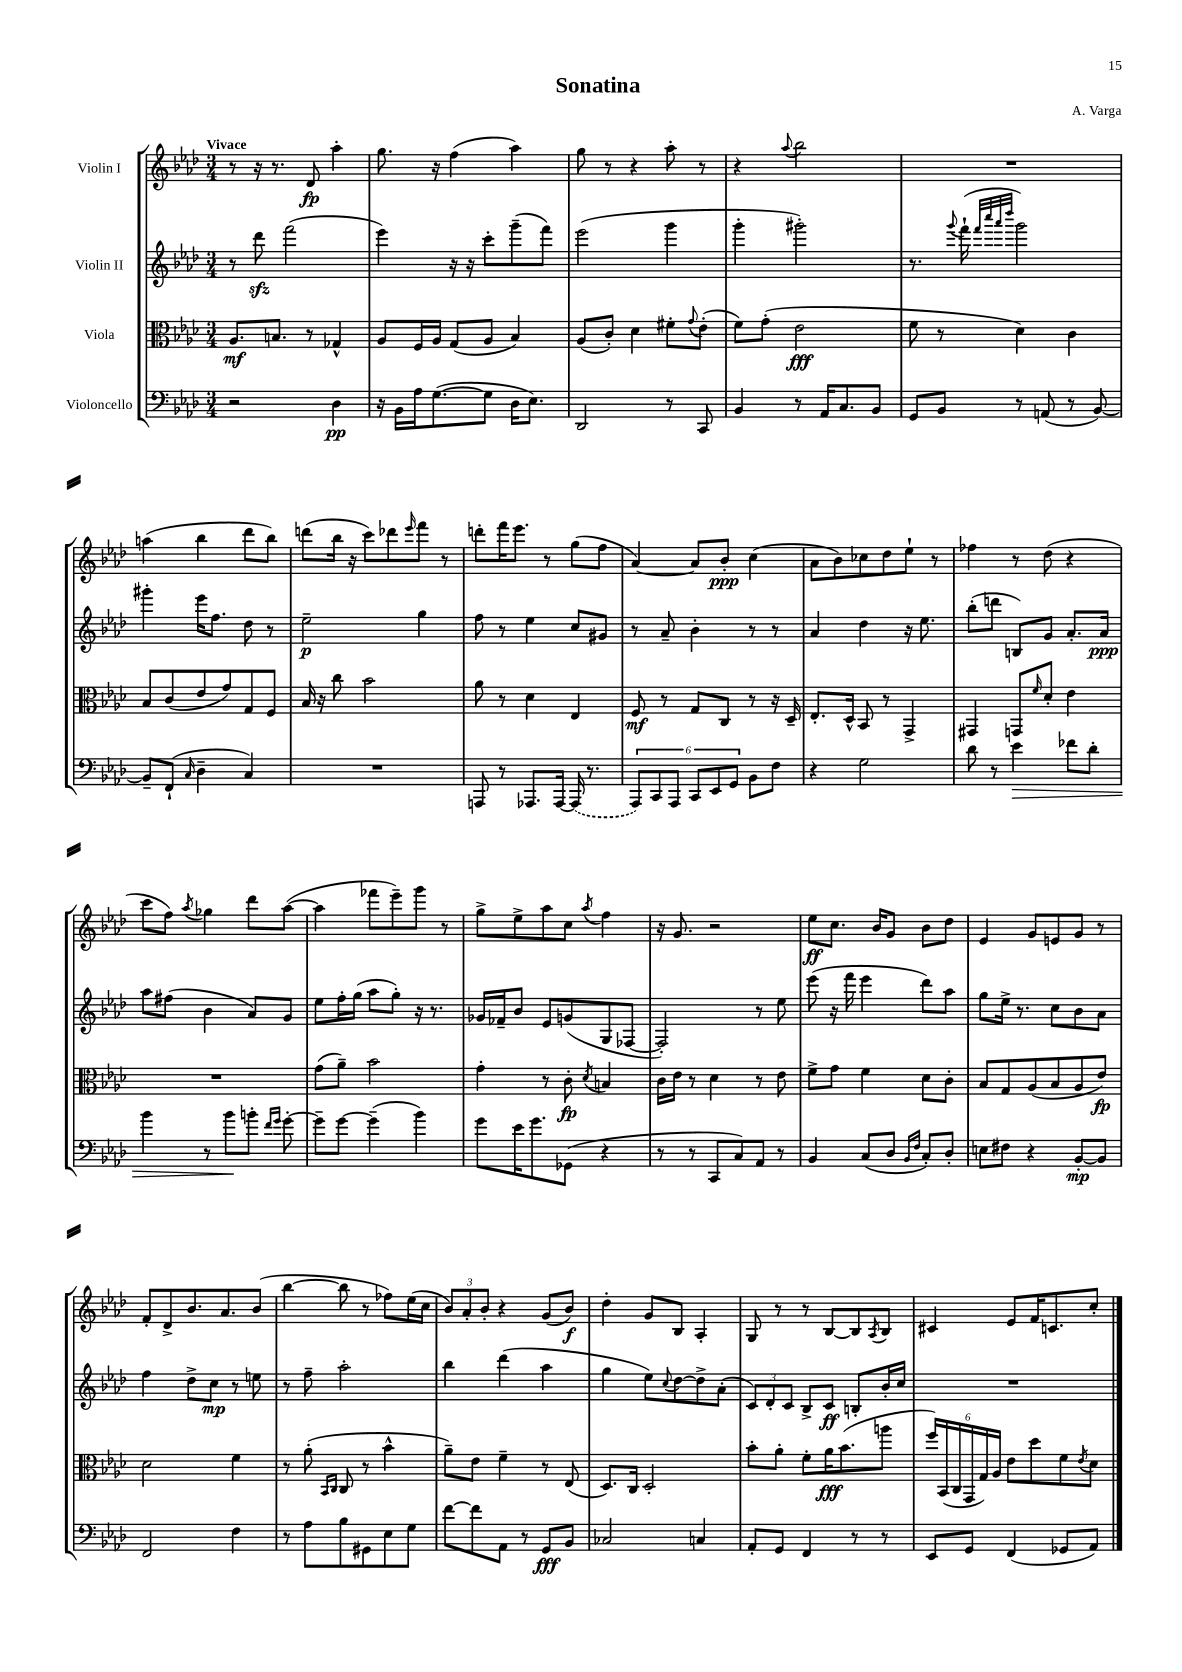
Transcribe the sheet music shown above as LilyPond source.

\header { title = "Sonatina" composer = "A. Varga" }
<<
\new StaffGroup <<
\new Staff = "s0" \with { instrumentName = "Violin I" } {
    \clef treble \key aes \major \numericTimeSignature \time 3/4 \tempo "Vivace"
    r8 r16 r8. des'8\fp aes''4-. |
    g''8. r16 f''4( aes''4) |
    g''8 r8 r4 aes''8-. r8 |
    r4 \appoggiatura { aes''8 } bes''2 |
    R2. |
    a''4( bes''4 des'''8 bes''8) |
    d'''8( bes''16 r16 c'''8) des'''8 \grace { ees'''16 } f'''8 r8 |
    d'''8-. f'''16 ees'''8. r8 g''8( f''8 |
    aes'4~) aes'8 bes'8-.\ppp c''4( |
    aes'8 bes'8) ces''8 des''8 ees''8-! r8 |
    fes''4 r8 des''8( r4 |
    c'''8 f''8) \acciaccatura { aes''8 } ges''4 des'''8 aes''8~( |
    aes''4 fes'''8 ees'''8--) g'''8 r8 |
    g''8-> ees''8-> aes''8 c''8 \acciaccatura { aes''8 } f''4 |
    r16 g'8. r2 |
    ees''8\ff c''8. bes'16 g'8 bes'8 des''8 |
    ees'4 g'8 e'8 g'8 r8 |
    f'8-. des'8-> bes'8. aes'8. bes'8( |
    bes''4~ bes''8 r8 fes''8) ees''16( c''16 |
    \tuplet 3/2 { bes'8) aes'8-. bes'8-. } r4 g'8( bes'8\f) |
    des''4-. g'8 bes8 aes4-. |
    g8 r8 r8 bes8~ bes8 \acciaccatura { aes8 } bes8 |
    cis'4 ees'8 f'16 c'8. c''8-. \bar "|." |
}
\new Staff = "s1" \with { instrumentName = "Violin II" } {
    \clef treble \key aes \major \numericTimeSignature \time 3/4
    r8 des'''8\sfz f'''2( |
    ees'''4) r16 r16 c'''8-. g'''8--( f'''8) |
    ees'''2( g'''4 |
    g'''4-. gis'''2-.) |
    r8. \appoggiatura { g'''8 } f'''16-!( \grace { f'''32 c''''32 aes'''32 des''''32 } g'''2) |
    gis'''4-. ees'''16 f''8. des''8 r8 |
    ees''2--\p g''4 |
    f''8 r8 ees''4 c''8 gis'8 |
    r8 aes'8-- bes'4-. r8 r8 |
    aes'4 des''4 r16 ees''8. |
    bes''8-.( d'''8 b8) g'8 aes'8.-. aes'16\ppp |
    aes''8 fis''8( bes'4 aes'8) g'8 |
    ees''8 f''16-. g''16( aes''8 g''8-.) r16 r8. |
    ges'16 fes'16-- bes'8 ees'8 g'8( g8 fes8~ |
    fes2-.) r8 ees''8 |
    ees'''8( r16 f'''16 ees'''4 des'''8) aes''8 |
    g''8 ees''16-> r8. c''8 bes'8 aes'8 |
    f''4 des''8-> c''8\mp r8 e''8 |
    r8 f''8-- aes''2-. |
    bes''4 des'''4( aes''4 |
    g''4 ees''8) \appoggiatura { c''8 } des''8~ des''8-> aes'8-.( |
    \tuplet 3/2 { c'8) des'8-. c'8 } bes8-> c'8\ff b8-. bes'16-. c''16 |
    R2. \bar "|." |
}
\new Staff = "s2" \with { instrumentName = "Viola" } {
    \clef alto \key aes \major \numericTimeSignature \time 3/4
    aes8.\mf b8. r8 ges4-^ |
    aes8 f16 aes16 g8( aes8 bes4) |
    aes8( c'8-.) des'4 fis'8-. \appoggiatura { g'8 } ees'8-.( |
    f'8) g'8-.( ees'2\fff |
    f'8 r8 des'4) c'4 |
    bes8 c'8( ees'8 g'8) g8 f8 |
    bes16 r16 c''8 bes'2 |
    aes'8 r8 des'4 ees4 |
    f8\mf r8 g8 c8 r8 r16 des16-- |
    ees8.-. des16-^ bes,8 r8 g,4-> |
    gis,4 g,8 \grace { f'16 } des'8-. ees'4 |
    R2. |
    g'8( aes'8--) bes'2 |
    g'4-. r8 c'8-.\fp \acciaccatura { des'8 } b4 |
    c'16 ees'16 r8 des'4 r8 ees'8 |
    f'8-> g'8 f'4 des'8 c'8-. |
    bes8 g8 aes8( bes8 aes8 ees'8\fp) |
    des'2 f'4 |
    r8 aes'8-.( \grace { bes,16 c16 } c8 r8 bes'4-^ |
    aes'8--) ees'8 f'4-- r8 ees8( |
    des8.) c16 des2-. |
    bes'8-. aes'8-. f'8-. aes'16\fff bes'8.( a''8 |
    \tuplet 6/4 { f''16) bes,16( c16 g,16 g16) aes16 } ees'8 des''8 f'8 \acciaccatura { ees'8 } des'8 \bar "|." |
}
\new Staff = "s3" \with { instrumentName = "Violoncello" } {
    \clef bass \key aes \major \numericTimeSignature \time 3/4
    r2 des4\pp |
    r16 bes,16 aes16 g8.~( g8 des16 ees8.) |
    des,2 r8 c,8 |
    bes,4 r8 aes,16 c8. bes,8 |
    g,8 bes,8 r8 a,8( r8 bes,8~) |
    bes,8-- f,8-!( \grace { c16 } des4-- c4) |
    R2. |
    a,,8 r8 aes,,8. aes,,16~ \once \slurDashed aes,,16( r8. |
    \tuplet 6/4 { aes,,8) c,8 aes,,8 c,8 ees,8 g,8 } bes,8 f8 |
    r4 g2 |
    des'8 r8 ees'4\> fes'8 des'8-. |
    bes'4 r8 bes'8\! b'8-. \grace { f'16 g'16 } g'8~-. |
    g'8-- g'8~ g'4--( bes'4) |
    g'8 ees'16 g'8. ges,8( r4 |
    r8 r8 c,8 c8) aes,8 r8 |
    bes,4 c8( des8 \grace { bes,16 f16 } c8-.) des8-. |
    e8 fis8 r4 bes,8~-.\mp bes,8 |
    f,2 f4 |
    r8 aes8 bes8 gis,8 ees8 g8 |
    f'8~ f'8 aes,8 r8 g,8\fff bes,8 |
    ces2 c4 |
    aes,8-. g,8 f,4 r8 r8 |
    ees,8 g,8 f,4( ges,8 aes,8) \bar "|." |
}
>>
>>
\layout { \context { \Score \remove "Bar_number_engraver" } }
